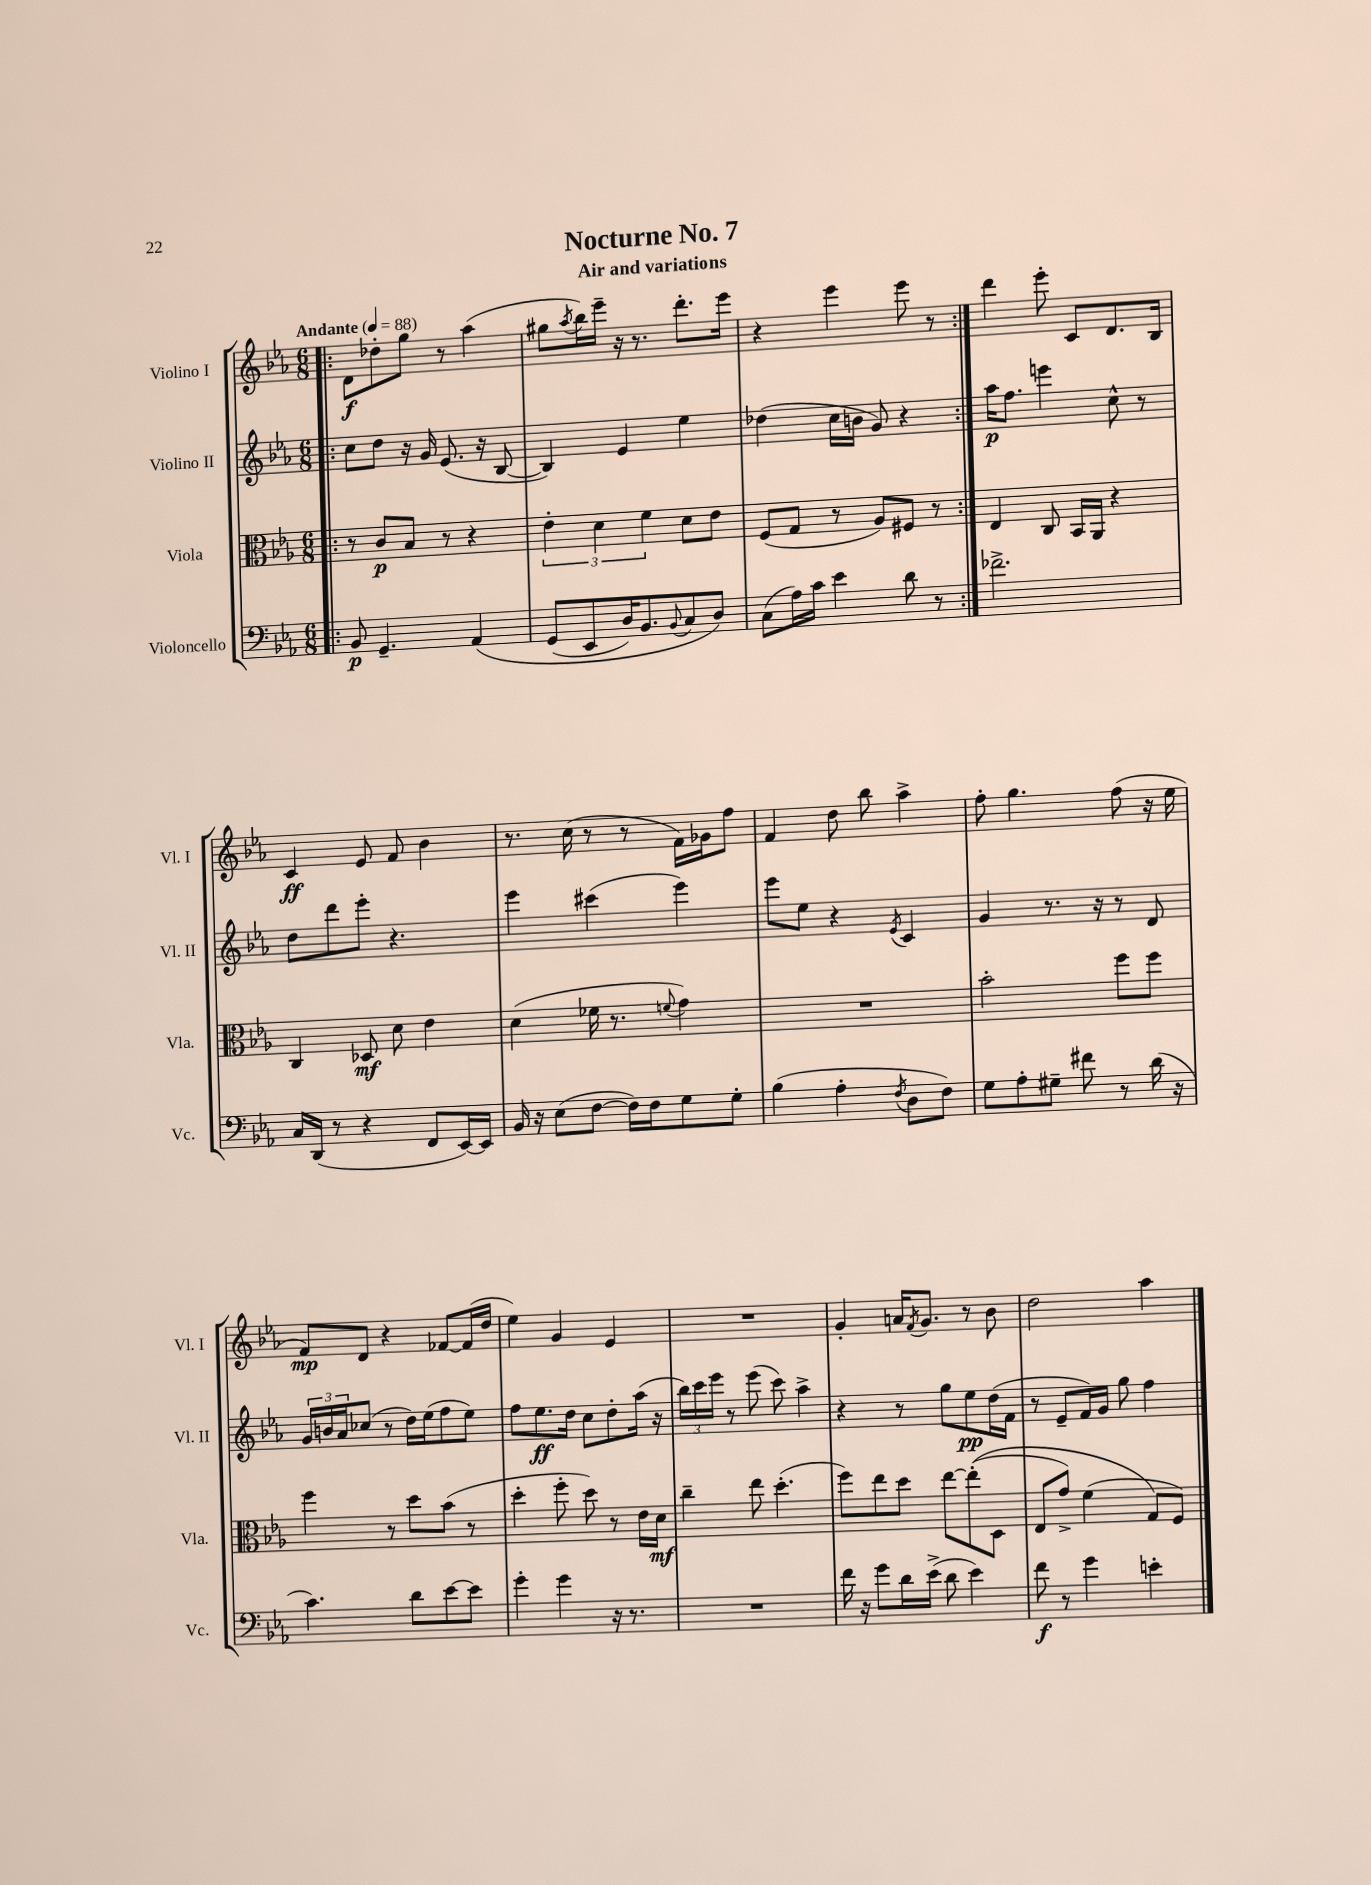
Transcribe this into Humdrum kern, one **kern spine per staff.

**kern	**kern	**kern	**kern
*staff4	*staff3	*staff2	*staff1
*clefF4	*clefC3	*clefG2	*clefG2
*k[b-e-a-]	*k[b-e-a-]	*k[b-e-a-]	*k[b-e-a-]
*M6/8	*M6/8	*M6/8	*M6/8
*MM88	*MM88	*MM88	*MM88
=!|:	=!|:	=!|:	=!|:
8BB-	8r	8cc	8d
4.GG~	8c	8dd	8dd-'
.	8B-	16r	8gg
.	.	16g	.
.	8r	(8.e-	8r
&(4AA-	4r	.	(4aa-
.	.	16r	.
.	.	[8B-	.
=	=	=	=
(8GG	6e-'	4B-])	8gg#
.	.	.	8qaa-
8EE-	.	.	16bb-)
.	6d	.	.
.	.	.	16eee-~
16D)	.	4e-	16r
8.BB-	.	.	8.r
.	6f	.	.
8qqBB-	.	.	.
8C	8d	4ee-	8.ddd'
8D&)	8e-	.	.
.	.	.	16eee-
=	=	=	=
(8C	(8F	(4dd-	4r
16A-)	8G	.	.
16c	.	.	.
4e-	8r	16cc	4eee-
.	.	16b	.
.	8A-)	8g)	.
8d	8F#	4r	8eee-
8r	8r	.	8r
=:|!	=:|!	=:|!	=:|!
2.f-^	4E-	16aa-	4ddd
.	.	8.ff	.
.	8C	4eee	8eee-'
.	16BB-	.	8c
.	16AA-	.	.
.	4r	8cc^^	8.d
.	.	8r	.
.	.	.	16B-
=	=	=	=
16C	4C	8dd	4c
(16DD	.	.	.
8r	.	8ddd	.
4r	8D-	8eee-'	8e-
.	8d	4.r	8f
8FF	4e-	.	4b-
[16EE-)	.	.	.
16EE-]	.	.	.
=	=	=	=
16BB-	(4d	4eee-	8.r
16r	.	.	.
(8E-	.	.	.
.	.	.	(16cc
[8F	16f-	(4ccc#	8r
.	8.r	.	.
16F])	.	.	8r
16F	.	.	.
.	8qqf	.	.
8G	4g)	4eee-)	16f)
.	.	.	16g-
8G'	.	.	8ff
=	=	=	=
(4B-	2.r	8eee-	4f
.	.	8ee-	.
4A-'	.	4r	8dd
.	.	.	8bb-
8qF	.	8qe-	.
8D	.	4c	4aa-^
8F)	.	.	.
=	=	=	=
8G	2b-'	4g	8ff'
8A-'	.	.	4.gg
8G#~	.	8.r	.
8f#	.	.	.
.	.	16r	.
8r	8ff	8r	(8ff
(16d	8ff	8d	16r
16r	.	.	16ee-
=	=	=	=
4.c)	4ff	24g	8f)
.	.	24b	.
.	.	24a-	.
.	.	(8cc-	8d
.	8r	8r	4r
8d	8dd	16dd)	.
.	.	(16ee-	.
[8e-	(8b-	8ff	[8f-
8e-]	8r	8ee-)	(16f-]
.	.	.	16dd
=	=	=	=
4g'	4dd'	8ff	4ee-)
.	.	8.ee-	.
4g	8ff'	.	4g
.	.	16dd	.
.	8dd)	8cc	.
16r	8r	8dd'	4e-
8.r	.	.	.
.	16e-	(16aa-	.
.	16d	16r	.
=	=	=	=
2.r	4cc~	24bb-)	2.r
.	.	24ccc	.
.	.	24eee-	.
.	.	8r	.
.	8ee-	(8eee-	.
.	(4.dd'	8ccc)	.
.	.	4aa-^	.
=	=	=	=
16f	8ff)	4r	4g'
16r	.	.	.
8g	8ee-	.	.
16d	8dd	8r	16a
.	.	.	8qf
(16e-^	.	.	8.g
8d	[8ee-	8gg	.
4e-)	&((8ee-']	8ee-	8r
.	8D	(16dd	8b-
.	.	16f	.
=	=	=	=
8f	8E-	8r	2dd
8r	8g^)	8e-~	.
4g	(4f	16f)	.
.	.	16g	.
.	.	8gg	.
4e'	8G&)	4ff	4aa-
.	8F)	.	.
==	==	==	==
*-	*-	*-	*-
